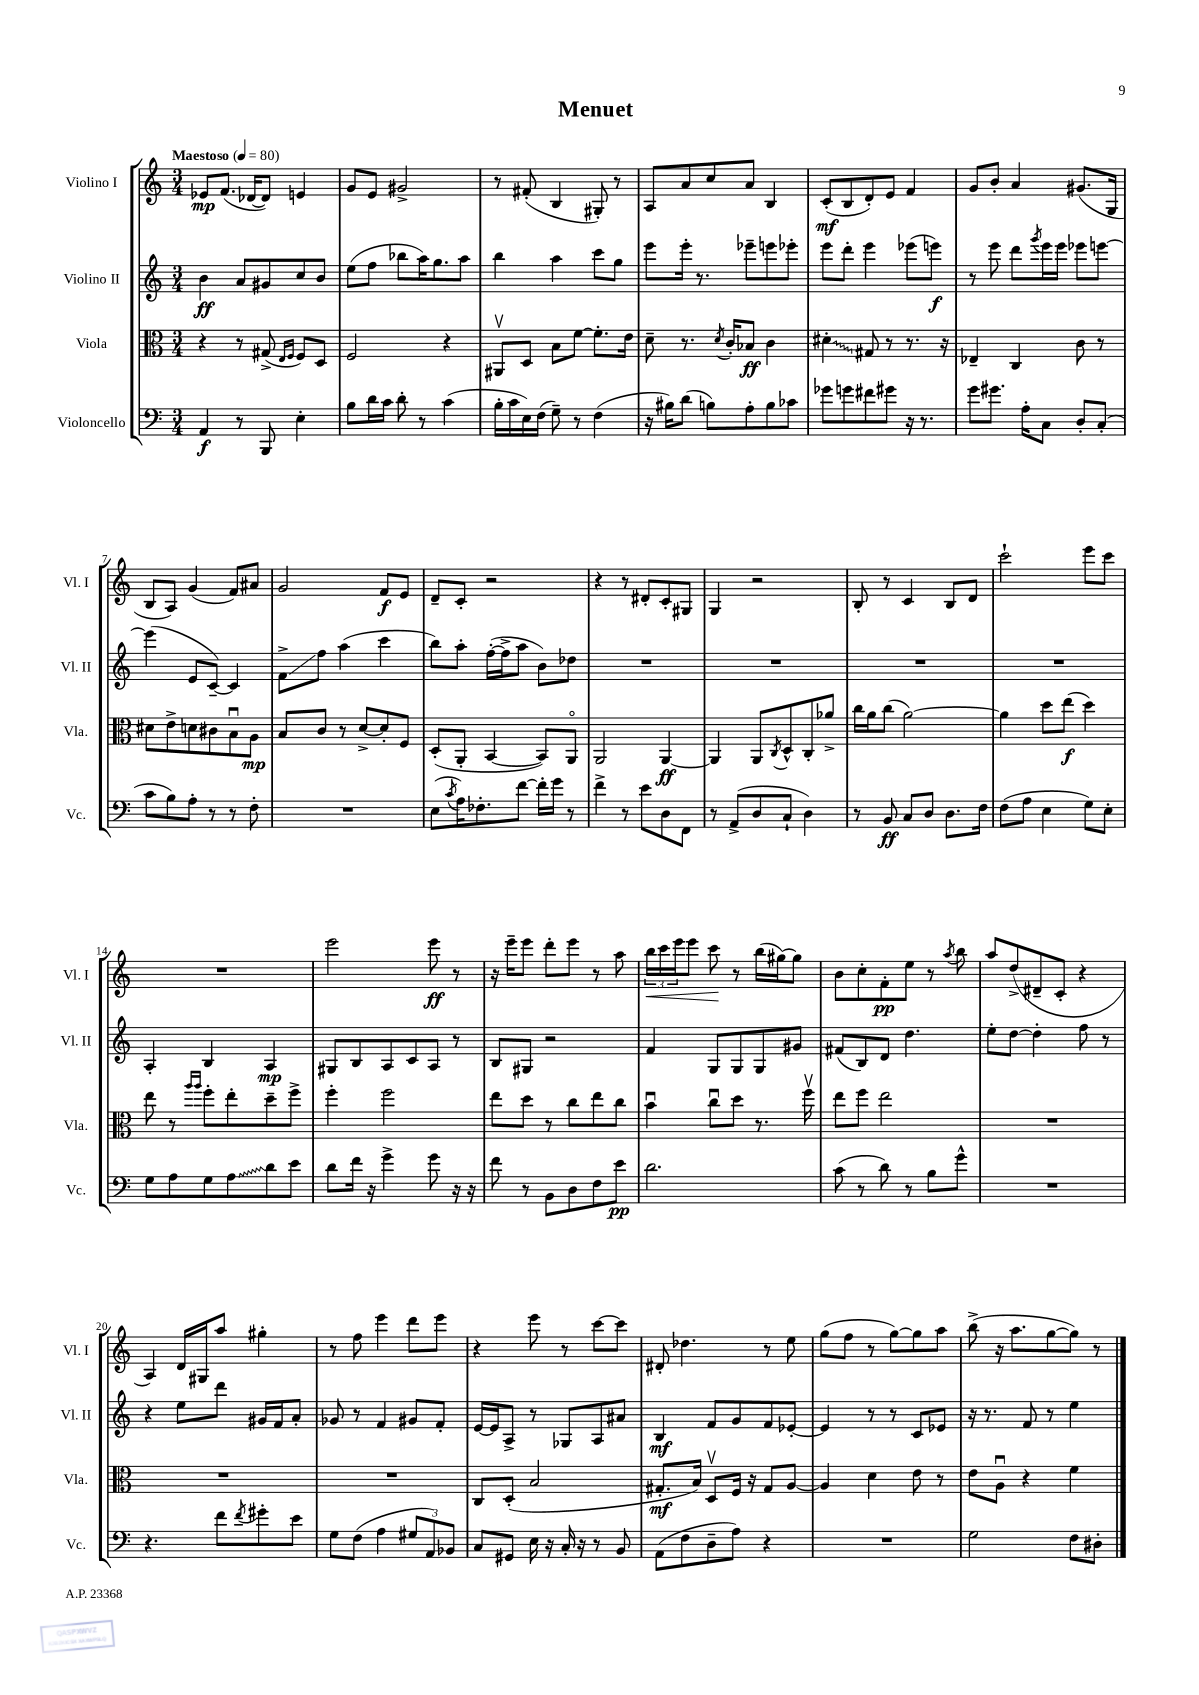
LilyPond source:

\header { title = "Menuet" }
<<
\new StaffGroup <<
\new Staff = "s0" \with { instrumentName = "Violino I" shortInstrumentName = "Vl. I" } {
    \clef treble \key c \major \numericTimeSignature \time 3/4 \tempo "Maestoso" 4 = 80
    ees'8\mp f'8.( des'16~ des'8) e'4 |
    g'8 e'8 gis'2-> |
    r8 fis'8-.( b4 gis8-.) r8 |
    a8 a'8 c''8 a'8 b4 |
    c'8-.\mf( b8 d'8-.) e'8 f'4 |
    g'8 b'8-. a'4 gis'8.( g16 |
    b8 a8) g'4( f'8) ais'8 |
    g'2 f'8\f e'8 |
    d'8-- c'8-. r2 |
    r4 r8 dis'8-. c'8-. gis8 |
    g4 r2 |
    b8-. r8 c'4 b8 d'8 |
    c'''2-! e'''8 c'''8 |
    R2. |
    e'''2 e'''8\ff r8 |
    r16 e'''16-- e'''8 d'''8-. e'''8 r8 a''8 |
    \tuplet 3/2 { b''16\< c'''16 e'''16 } e'''8 c'''8\! r8 b''16( gis''16~) gis''8 |
    b'8 c''8-. f'8-.\pp e''8 r8 \acciaccatura { a''8 } b''8 |
    a''8 d''8->( dis'8-- c'8-. r4 |
    a4) d'16 gis16 a''8 gis''4-. |
    r8 f''8 e'''4 d'''8 e'''8 |
    r4 e'''8 r8 c'''8~ c'''8 |
    dis'8-. des''4. r8 e''8 |
    g''8( f''8 r8 g''8~) g''8 a''8 |
    b''8->( r16 a''8. g''8~ g''8) r8 \bar "|." |
}
\new Staff = "s1" \with { instrumentName = "Violino II" shortInstrumentName = "Vl. II" } {
    \clef treble \key c \major \numericTimeSignature \time 3/4
    b'4\ff a'8 gis'8 c''8 b'8 |
    e''8( f''8 bes''8 a''16) g''8. a''8 |
    b''4 a''4 c'''8 g''8 |
    e'''8 e'''16-. r8. ees'''8-- e'''8 ees'''8-. |
    e'''8 d'''8-. e'''4 ees'''8( e'''8\f) |
    r8 e'''8 d'''8 \acciaccatura { g'''8 } e'''16 e'''16 ees'''8 e'''8~ |
    e'''4( e'8 c'8~--) c'4 |
    f'8->\glissando f''8 a''4( c'''4 |
    b''8) a''8-. f''16~-.( f''16-> a''8 b'8) des''8 |
    R2. |
    R2. |
    R2. |
    R2. |
    a4-. b4 a4\mp |
    gis8 b8 a8 c'8 a8 r8 |
    b8 gis8 r2 |
    f'4 g8 g8 g8 gis'8 |
    fis'8( b8) d'8 d''4. |
    e''8-. d''8~ d''4-. f''8 r8 |
    r4 e''8 d'''8 gis'16 f'16 a'8-. |
    ges'8 r8 f'4 gis'8 f'8-. |
    e'16~ e'16 a8-> r8 ges8 a8 ais'8 |
    b4\mf f'8 g'8 f'8 ees'8~-. |
    ees'4 r8 r8 c'8 ees'8 |
    r16 r8. f'8 r8 e''4 \bar "|." |
}
\new Staff = "s2" \with { instrumentName = "Viola" shortInstrumentName = "Vla." } {
    \clef alto \key c \major \numericTimeSignature \time 3/4
    r4 r8 gis8->( \grace { e16 f16 } f8) d8 |
    f2 r4 |
    ais,8\upbow d8 b8 f'8~ f'8.-. e'16 |
    d'8-- r8. \acciaccatura { d'8 } c'16-. bes8\ff c'4 |
    \once \override Glissando.style = #'zigzag dis'4-.\glissando gis8 r8 r8. r16 |
    ees4-- c4 c'8 r8 |
    dis'8 e'8-> d'8 cis'8 b8\downbow a8\mp |
    b8 c'8 r8 d'8~-> d'8-. f8 |
    d8-.( a,8-. b,4~ b,8) a,8\flageolet |
    a,2 a,4~\ff |
    a,4 a,8 \acciaccatura { c8 } d8-^ c8-. aes'8-> |
    c''16 a'16 c''8( a'2~) |
    a'4 d''8 e''8\f( d''4) |
    e''8 r8 \grace { a''16 a''16 } f''8-. e''8-. d''8-- f''8-> |
    f''4-. f''2 |
    e''8 d''8 r8 c''8 e''8 c''8 |
    b'4\downbow c''8\downbow d''8 r8. f''16\upbow |
    e''8 f''8 e''2 |
    R2. |
    R2. |
    R2. |
    c8 d8-.( b2 |
    gis8.-.\mf b16) d8\upbow f16 r16 gis8 a8~ |
    a4 d'4 e'8 r8 |
    e'8 a8\downbow r4 f'4 \bar "|." |
}
\new Staff = "s3" \with { instrumentName = "Violoncello" shortInstrumentName = "Vc." } {
    \clef bass \key c \major \numericTimeSignature \time 3/4
    a,4\f r8 b,,8 e4-. |
    b8 d'16 c'16 d'8-. r8 c'4( |
    b16-. c'16 e16) f16( g8--) r8 f4( |
    r16 bis16) d'8( b8) a8-. b8 ces'8 |
    ges'8 g'8 fis'8 gis'8 r16 r8. |
    g'8 gis'8. a16-. c8 d8-. c8-.( |
    c'8 b8) a8-. r8 r8 f8-. |
    R2. |
    e8( \acciaccatura { c'8 } a16) fes8.-. f'8~ f'16-. g'16 r8 |
    f'4-> r8 e'8 d8 f,8 |
    r8 a,8->( d8 c8-! d4) |
    r8 b,8\ff c8 d8 d8. f16 |
    f8( a8 e4 g8) e8-. |
    g8 a8 g8 \once \override Glissando.style = #'zigzag a8\glissando d'8 e'8 |
    d'8 f'16 r16 g'4-> g'8 r16 r16 |
    f'8 r8 b,8 d8 f8 e'8\pp |
    d'2. |
    c'8( r8 d'8) r8 b8 g'8-^ |
    R2. |
    r4. f'8 \acciaccatura { f'8 } gis'8-. e'8 |
    g8 f8( a4 \tuplet 3/2 { gis8 a,8) bes,8 } |
    c8 gis,8 e16 r16 c16-. r16 r8 b,8 |
    a,8( f8 d8-- a8) r4 |
    R2. |
    g2 f8 dis8-. \bar "|." |
}
>>
>>
